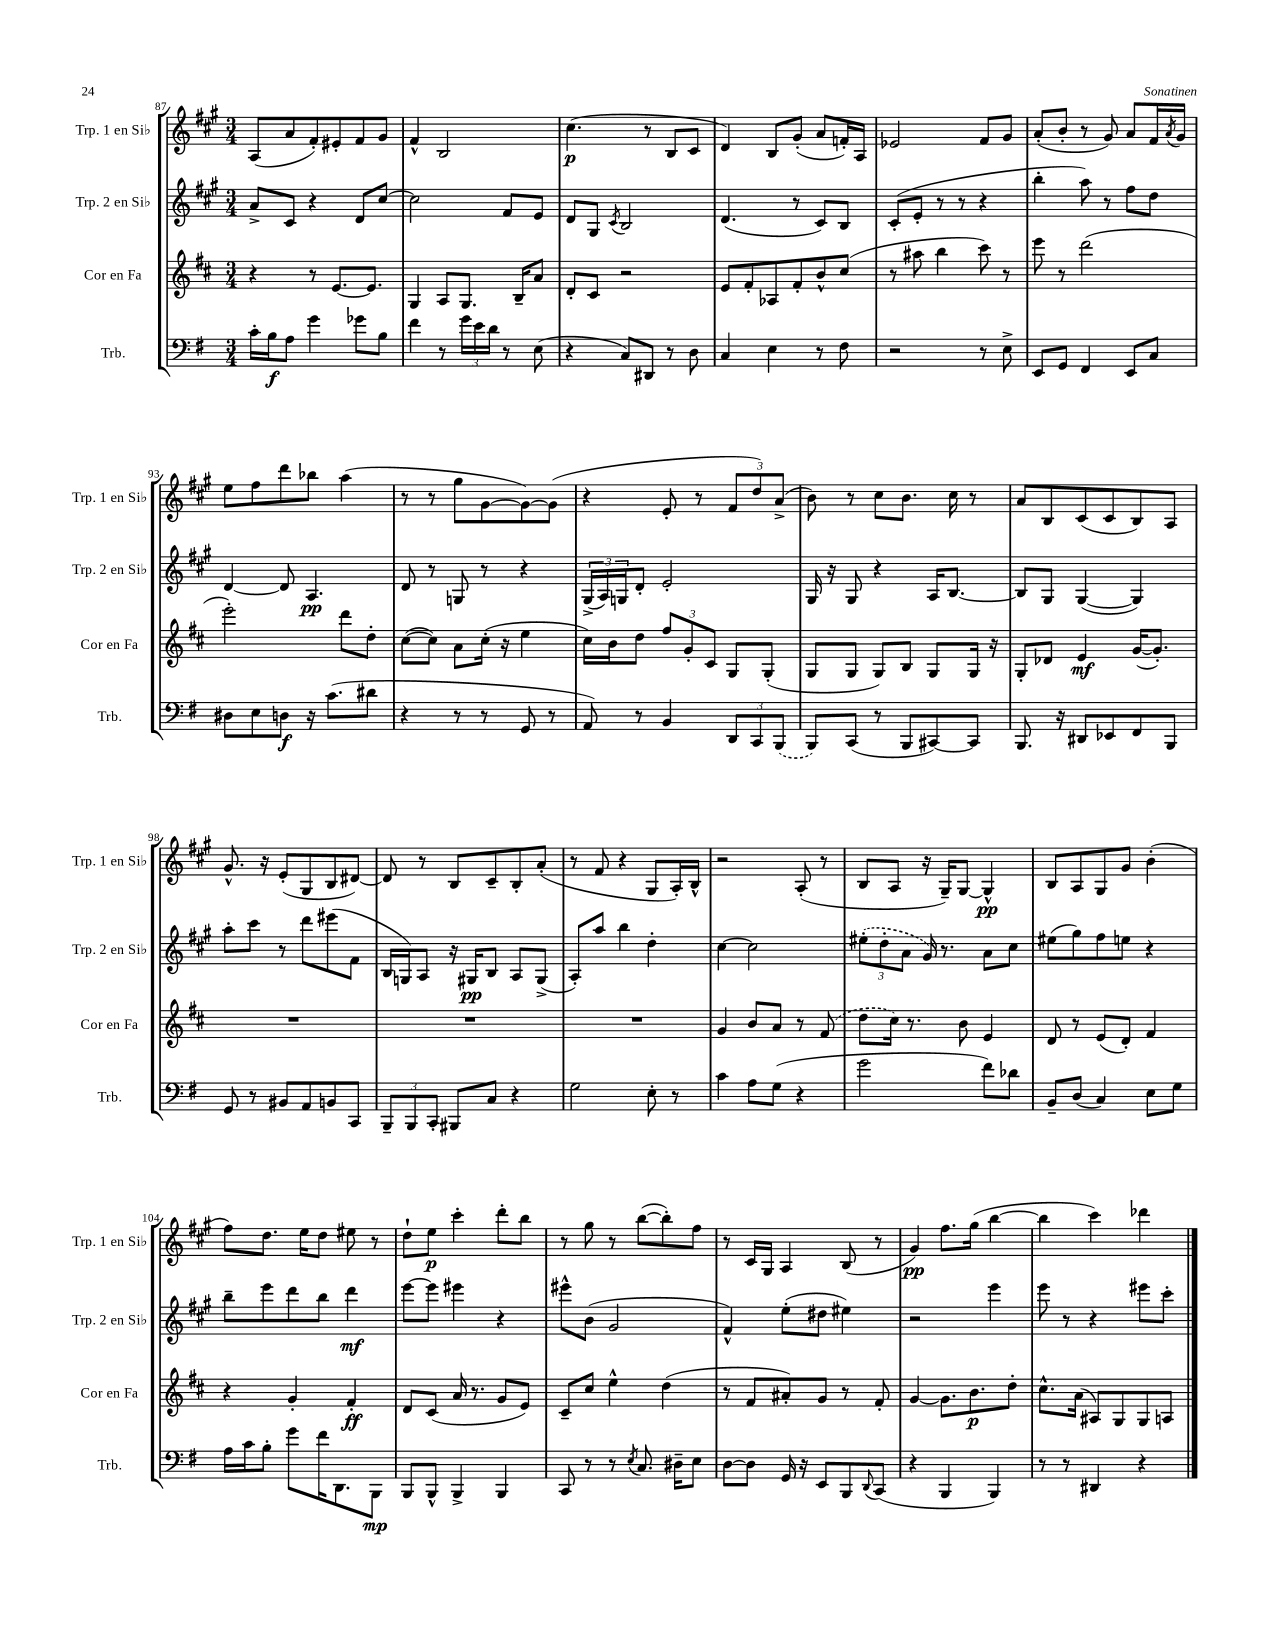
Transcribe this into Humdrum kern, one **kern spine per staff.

**kern	**kern	**kern	**kern
*staff4	*staff3	*staff2	*staff1
*clefF4	*clefG2	*clefG2	*clefG2
*k[f#]	*k[f#c#]	*k[f#c#g#]	*k[f#c#g#]
*M3/4	*M3/4	*M3/4	*M3/4
16c'\LL	4r	8a^/L	(8A/L
16B\J	.	.	.
8A\J	.	8c#/J	8a/
4g\	8r	4r	8f#'/)
.	[8.e/L	.	8e#'/
8g-\L	.	8d/L	8f#/
.	8.e/]J	.	.
8B\J	.	[8cc#/J	8g#/J
=	=	=	=
4f#\	4G/	2cc#\]	4f#^^/
8r	8A/L	.	2B/
24g\LL	8.G/J	.	.
24e\	.	.	.
24d\JJ	.	.	.
8r	.	8f#/L	.
.	16B~/LK	.	.
(8E\	8a/J	8e/J	.
=	=	=	=
4r	8d'/L	8d/L	(4.cc#\
.	8c#/J	8G#/J	.
.	.	8qc#/	.
8C/L)	2r	2B/	.
8DD#/J	.	.	8r
8r	.	.	8B/L
8D\	.	.	8c#/J
=	=	=	=
4C/	8e/L	(4.d/	4d/)
.	8f#'/	.	.
4E\	8A-/	.	8B/L
.	8f#'/	8r	(8g#'/J
8r	8b^^/	8c#/L)	8a/L
8F#\	(8cc#/J	8B/J	16f'/L)
.	.	.	16A/JJ
=	=	=	=
2r	8r	(8c#'/L	2e-/
.	8aa#\	8e'/J	.
.	4bb\	8r	.
.	.	8r	.
8r	8ccc#\)	4r	8f#/L
8E^\	8r	.	8g#/J
=	=	=	=
8EE/L	8eee\	4bb'\	(8a'/L
8GG/J	8r	.	8b'/J
4FF#/	(2ddd\	8aa\)	8r
.	.	8r	8g#/)
8EE/L	.	8ff#\L	8a/L
8C/J	.	8dd\J	16f#/L
.	.	.	8qa/
.	.	.	16g#/JJ
=	=	=	=
8D#\L	2eee'\)	[4d/	8ee\L
8E\	.	.	8ff#\
8D\J	.	8d/]	8ddd\
16r	.	4.A/	8bb-\J
(8.c\L	.	.	.
.	8ddd\L	.	(4aa\
8d#\J	8dd'\J	.	.
=	=	=	=
4r	([8cc#\L	8d/	8r
.	8cc#\]J)	8r	8r
8r	8a\L	8G/	8gg#\L
8r	(16cc#'\Jk	8r	[8g#\
.	16r	.	.
8GG/	4ee\	4r	8g#\_)
8r	.	.	(8g#\]J
=	=	=	=
8AA/)	16cc#\LL)	(24G#^/LL	4r
.	.	24A/)	.
.	16b\J	.	.
.	.	24G/J	.
8r	8dd\J	8d'/J	.
4BB/	12ff#/L	2e'/	8e'/
.	12g'/	.	.
.	.	.	8r
.	12c#/J	.	.
12DD/L	8G/L	.	12f#/L
12CC/	.	.	12dd/)
.	(8G'/J	.	.
(12BBB/J	.	.	(12a^/J
=	=	=	=
8BBB/L)	8G/L	16G#/	8b\)
.	.	16r	.
(8CC/J	8G/J	8G#/	8r
8r	8G/L)	4r	8cc#\L
8BBB/L	8B/J	.	8.b\J
[8CC#/)	8G/L	16A/LK	.
.	.	[8.B/J	16cc#\
8CC#/]J	16G/Jk	.	8r
.	16r	.	.
=	=	=	=
8.BBB/	8G'/L	8B/]L	8a/L
.	8d-/J	8G#/J	8B/
16r	.	.	.
8DD#/L	4e/	([4G#/	(8c#/
8EE-/	.	.	8c#/
8FF#/	([16g/LK	4G#/])	8B/)
.	8.g'/]J)	.	.
8BBB/J	.	.	8A/J
=	=	=	=
8GG/	2.r	8aa'\L	8.g#^^/
8r	.	8ccc#\J	.
.	.	.	16r
8BB#/L	.	8r	(8e'/L
8AA/	.	8ddd\L	8G#/
8BB/	.	(8eee#\	8B/
8CC/J	.	8f#\J	[8d#/J)
=	=	=	=
12BBB~/L	2.r	16B/LL	8d#/]
.	.	16G/J)	.
12BBB/	.	.	.
.	.	8A/J	8r
12CC'/J	.	.	.
8BBB#/L	.	16r	8B/L
.	.	16G#/LK	.
8C/J	.	8B/J	8c#~/
4r	.	8A/L	8B'/
.	.	(8G#^/J	(8a'/J
=	=	=	=
2G\	2.r	8A'/L)	8r
.	.	8aa/J	8f#/
.	.	4bb\	4r
8E'\	.	4dd'\	8G#/L
8r	.	.	16A'/L)
.	.	.	16B^^/JJ
=	=	=	=
4c\	4g/	[4cc#\	2r
8A\L	8b/L	2cc#\]	.
(8G\J	8a/J	.	.
4r	8r	.	(8A'/
.	(8f#/	.	8r
=	=	=	=
2g\	8dd\L	(12ee#'\L	8B/L
.	.	12dd'\	.
.	16cc#\Jk)	.	8A/J
.	.	12a\J	.
.	8.r	.	.
.	.	16g#/)	16r
.	.	8.r	16G#~/LK)
.	8b\	.	[8G#/J
8f#\L)	4e/	8a\L	4G#^^/]
8d-\J	.	8cc#\J	.
=	=	=	=
8BB~/L	8d/	(8ee#\L	8B/L
(8D/J	8r	8gg#\)	8A/
4C/)	(8e/L	8ff#\	8G#/
.	8d'/J)	8ee\J	8g#/J
8E\L	4f#/	4r	(4b'\
8G\J	.	.	.
=	=	=	=
16A\LL	4r	8bb~\L	8ff#\L)
16c\J	.	.	.
8B'\J	.	8eee\	8.dd\J
8g\L	4g'/	8ddd\	.
.	.	.	16ee\LK
16f#\K	.	8bb\J	8dd\J
8.DD\	.	.	.
.	4f#'/	4ddd\	8ee#\
8BBB\J	.	.	8r
=	=	=	=
8BBB/L	8d/L	[8eee\L	8dd`\L
8BBB^^/J	(8c#/J	8eee\]J	8ee\J
4BBB^/	16a/	4eee#\	4ccc#'\
.	8.r	.	.
4BBB/	8g/L	4r	8ddd'\L
.	8e/J)	.	8bb\J
=	=	=	=
8CC/	8c#~/L	8eee#^^\L	8r
8r	8cc#/J	(8b\J	8gg#\
8r	4ee^^\	2g#/	8r
8qE/	.	.	.
8.C/	.	.	([8bb\L
.	(4dd\	.	8bb'\])
16D#~\LK	.	.	.
8E\J	.	.	8ff#\J
=	=	=	=
[8D\L	8r	4f#^^/)	8r
8D\]J	8f#/L	.	16c#/LL
.	.	.	16G#/JJ
16GG/	8a#'/)	(8ee'\L	4A/
16r	.	.	.
8EE/L	8g/J	8dd#\J	.
8BBB/	8r	4ee#\)	(8B/
8qqDD/	.	.	.
(8CC/J	8f#'/	.	8r
=	=	=	=
4r	[4g/	2r	4g#/)
4BBB/	8.g\]L	.	8.ff#\L
.	8.b\	.	(16gg#\Jk
4BBB/)	.	4eee\	[4bb\
.	8dd'\J	.	.
=	=	=	=
8r	8.cc#^^\L	8eee\	4bb\]
8r	.	8r	.
.	(16a\Jk	.	.
4DD#/	8A#/L)	4r	4ccc#\)
.	8G/	.	.
4r	8G/	8eee#\L	4ddd-\
.	8A/J	8ccc#'\J	.
==	==	==	==
*-	*-	*-	*-
